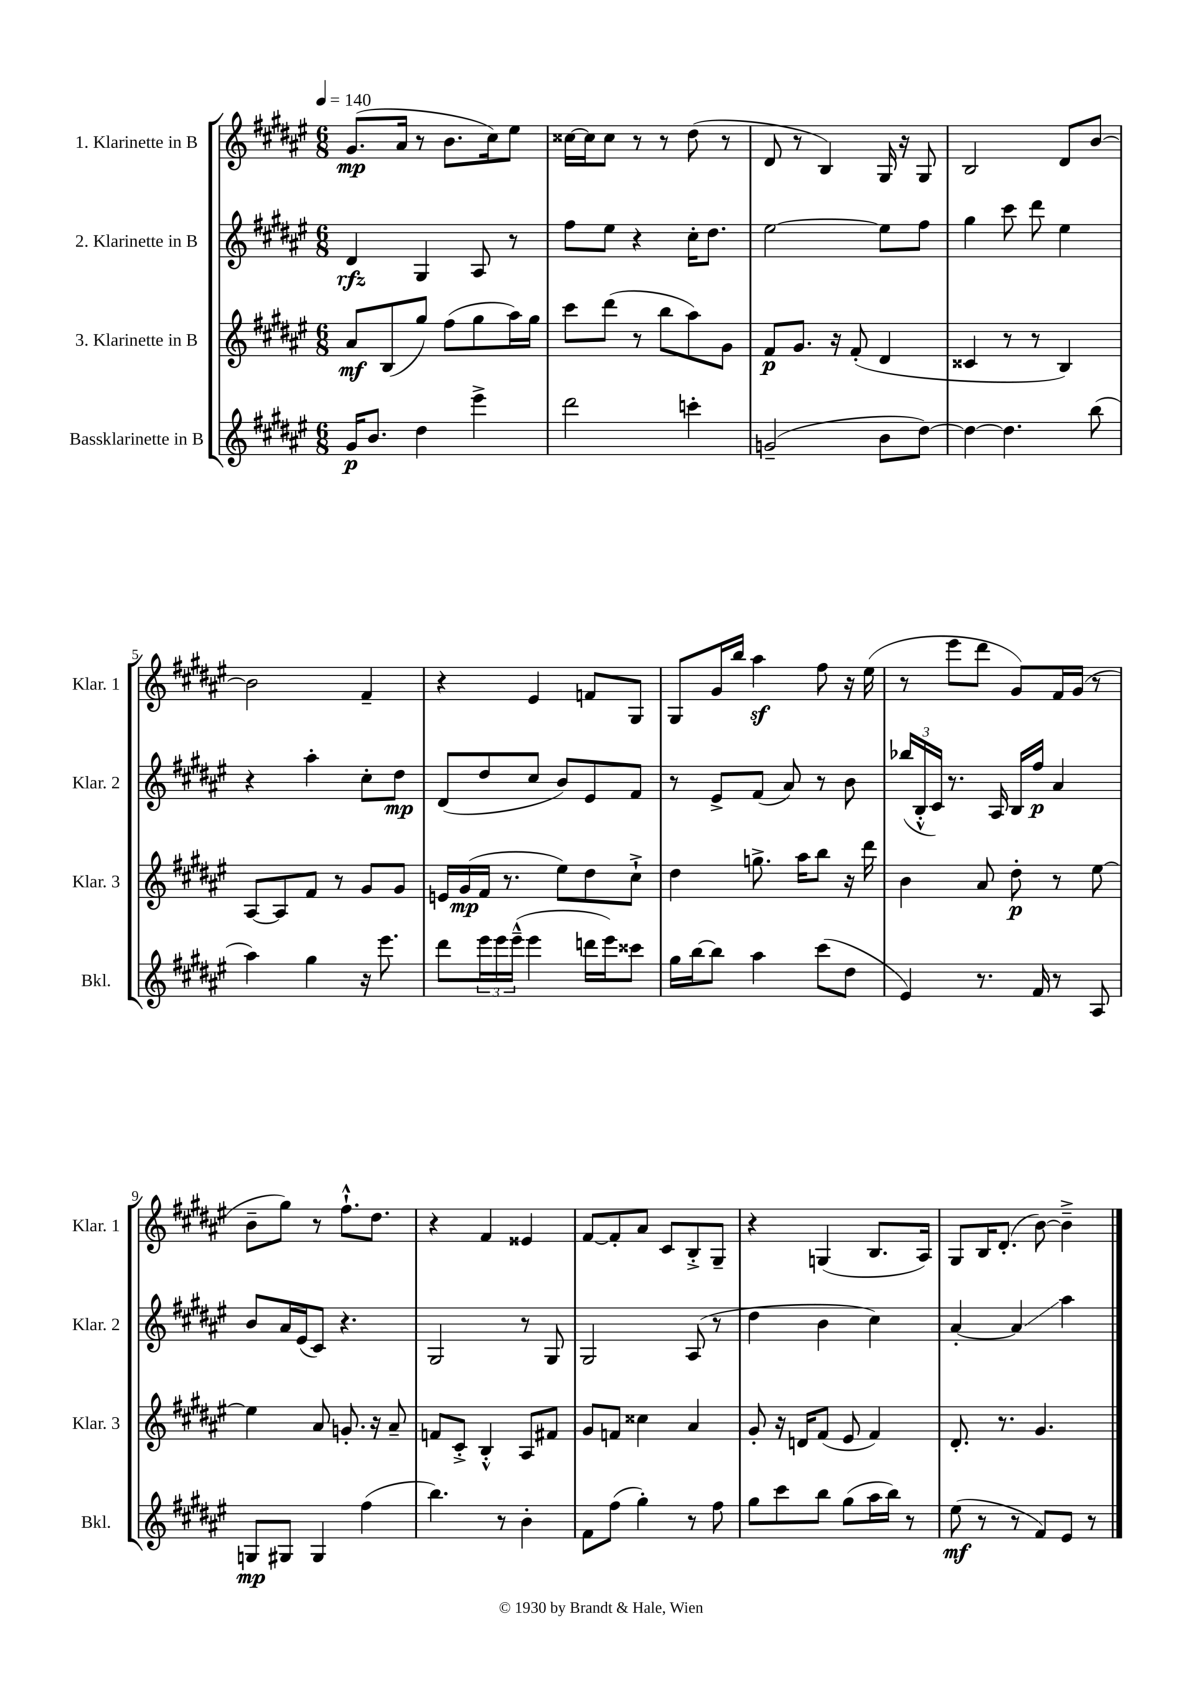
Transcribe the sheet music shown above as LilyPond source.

<<
\new StaffGroup <<
\new Staff = "s0" \with { instrumentName = "1. Klarinette in B" shortInstrumentName = "Klar. 1" } {
    \clef treble \key fis \major \numericTimeSignature \time 6/8 \tempo 4 = 140
    gis'8.\mp( ais'16 r8 b'8. cis''16) eis''8 |
    cisis''16~ cisis''16 cisis''8 r8 r8 dis''8( r8 |
    dis'8 r8 b4) gis16 r16 gis8 |
    b2 dis'8 b'8~ |
    b'2 fis'4-- |
    r4 eis'4 f'8 gis8 |
    gis8 gis'16 b''16 ais''4\sf fis''8 r16 eis''16( |
    r8 eis'''8 dis'''8 gis'8) fis'16 gis'16( r8 |
    b'8-- gis''8) r8 fis''8.-!-^ dis''8. |
    r4 fis'4 eisis'4 |
    fis'8~ fis'8-. ais'8 cis'8 b8-.-> gis8-- |
    r4 g4( b8. ais16) |
    gis8 b16 dis'8.-.( b'8~) b'4---> \bar "|." |
}
\new Staff = "s1" \with { instrumentName = "2. Klarinette in B" shortInstrumentName = "Klar. 2" } {
    \clef treble \key fis \major \numericTimeSignature \time 6/8
    dis'4\rfz gis4 ais8 r8 |
    fis''8 eis''8 r4 cis''16-. dis''8. |
    eis''2~ eis''8 fis''8 |
    gis''4 cis'''8 dis'''8 eis''4 |
    r4 ais''4-. cis''8-. dis''8\mp |
    dis'8( dis''8 cis''8 b'8) eis'8 fis'8 |
    r8 eis'8-> fis'8( ais'8) r8 b'8 |
    \tuplet 3/2 { bes''16( b16-.-^ cis'16) } r8. ais16 b16 fis''16\p ais'4 |
    b'8 ais'16 eis'16( cis'8) r4. |
    gis2 r8 gis8 |
    gis2 ais8( r8 |
    dis''4 b'4 cis''4) |
    ais'4~-. ais'4\glissando ais''4 \bar "|." |
}
\new Staff = "s2" \with { instrumentName = "3. Klarinette in B" shortInstrumentName = "Klar. 3" } {
    \clef treble \key fis \major \numericTimeSignature \time 6/8
    ais'8\mf b8( gis''8) fis''8( gis''8 ais''16) gis''16 |
    cis'''8 dis'''8( r8 b''8 ais''8) gis'8 |
    fis'8\p gis'8. r16 fis'8-.( dis'4 |
    cisis'4 r8 r8 b4) |
    ais8~ ais8 fis'8 r8 gis'8 gis'8 |
    e'16 gis'16\mp( fis'16 r8. eis''8) dis''8 cis''8-!-> |
    dis''4 g''8.-> ais''16 b''8 r16 dis'''16 |
    b'4 ais'8 dis''8-.\p r8 eis''8~ |
    eis''4 ais'8 g'8.-. r16 ais'8-- |
    f'8 cis'8-.-> b4-.-^ ais8 fis'8 |
    gis'8 f'8 cisis''4 ais'4 |
    gis'8-. r16 d'16 fis'8( eis'8 fis'4) |
    dis'8.-. r8. gis'4. \bar "|." |
}
\new Staff = "s3" \with { instrumentName = "Bassklarinette in B" shortInstrumentName = "Bkl." } {
    \clef treble \key fis \major \numericTimeSignature \time 6/8
    gis'16\p b'8. dis''4 eis'''4-> |
    dis'''2 c'''4-. |
    g'2--( b'8 dis''8~) |
    dis''4~ dis''4. b''8( |
    ais''4) gis''4 r16 eis'''8. |
    dis'''8 \tuplet 3/2 { eis'''16 eis'''16 eis'''16---^( } eis'''4 d'''16 eis'''16) cisis'''8 |
    gis''16 b''16~ b''8 ais''4 cis'''8( dis''8 |
    eis'4) r8. fis'16 r8 ais8 |
    g8\mp gis8 gis4 fis''4( |
    b''4.) r8 b'4-. |
    fis'8 fis''8( gis''4-.) r8 fis''8 |
    gis''8 cis'''8 b''8 gis''8( ais''16 b''16) r8 |
    eis''8\mf( r8 r8 fis'8) eis'8 r8 \bar "|." |
}
>>
>>
